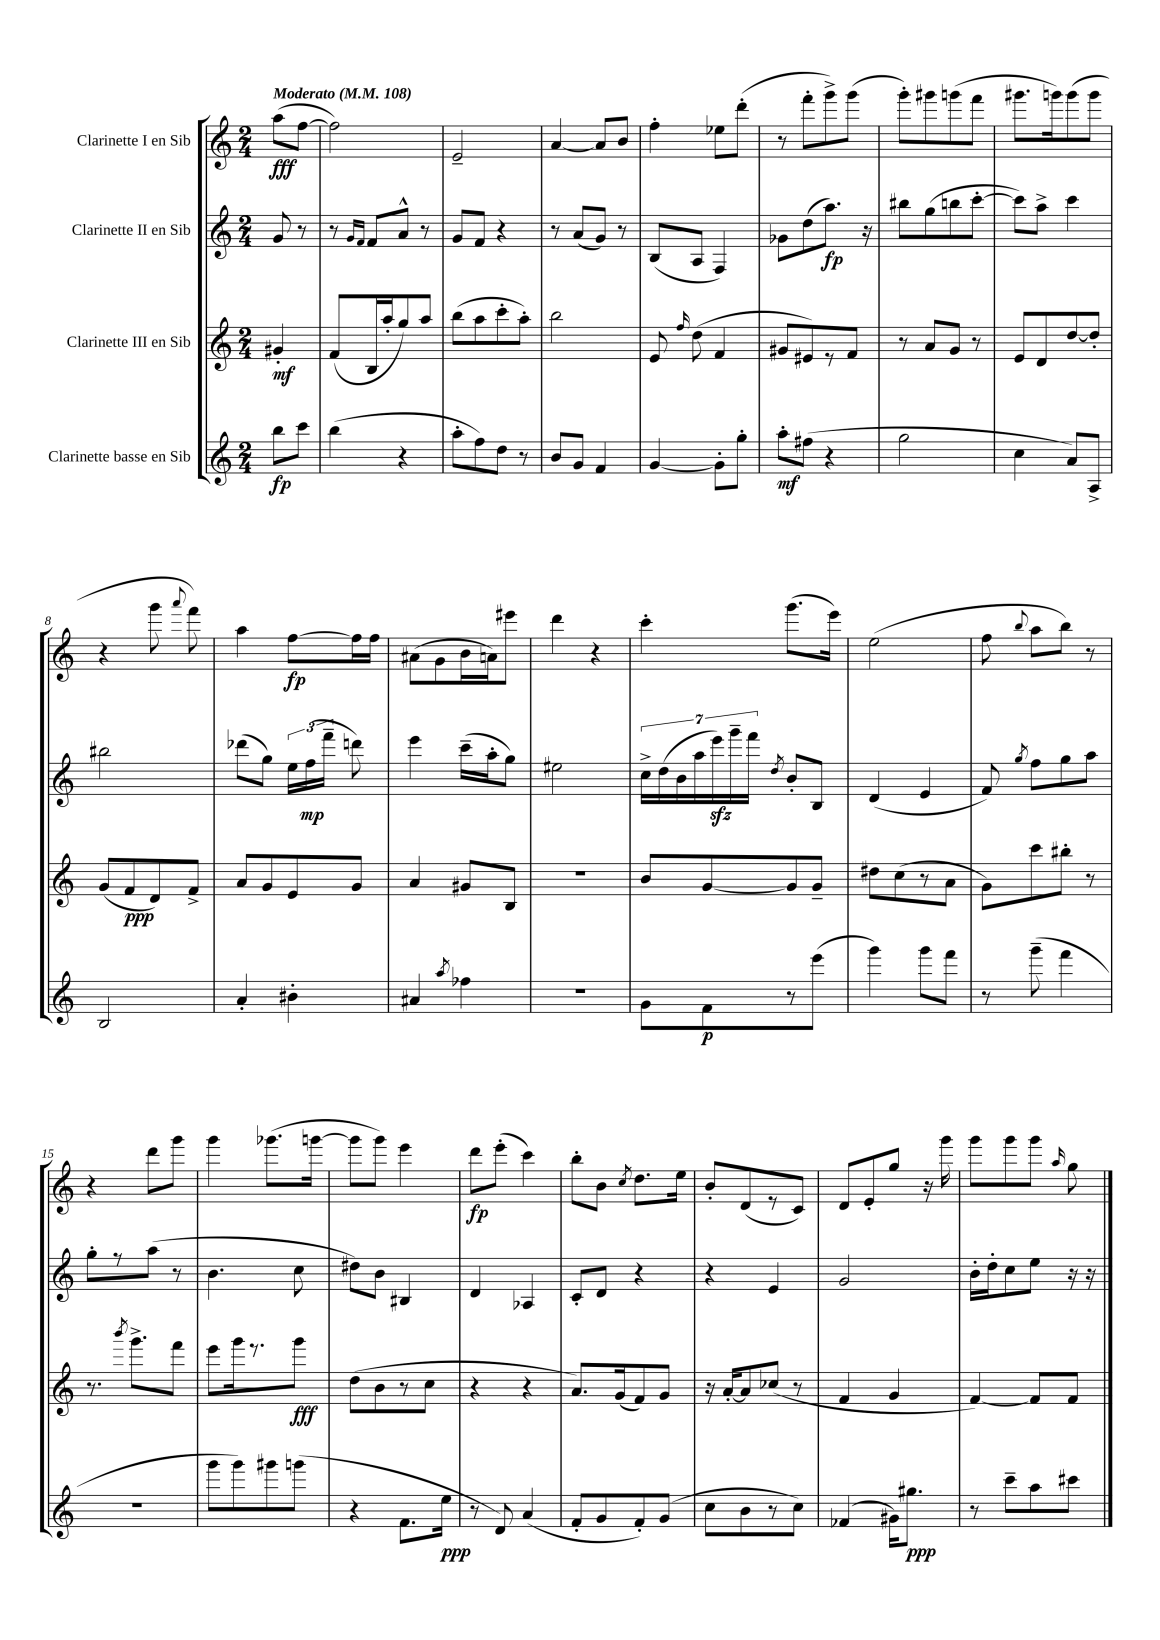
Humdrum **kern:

**kern	**kern	**kern	**kern
*staff4	*staff3	*staff2	*staff1
*clefG2	*clefG2	*clefG2	*clefG2
*k[]	*k[]	*k[]	*k[]
*M2/4	*M2/4	*M2/4	*M2/4
*MM108	*MM108	*MM108	*MM108
8bb	4g#'	8g	(8aa
8ccc	.	8r	[8ff
=	=	=	=
(4bb	(8f	8r	2ff])
.	.	16qqg	.
.	.	16qqf	.
.	16B	8f	.
.	16aa'	.	.
4r	8gg)	8a^^	.
.	8aa	8r	.
=	=	=	=
8aa'	(8bb	8g	2e~
8ff)	8aa	8f	.
8dd	8ccc'	4r	.
8r	8aa')	.	.
=	=	=	=
8b	2bb	8r	[4a
8g	.	(8a	.
4f	.	8g)	8a]
.	.	8r	8b
=	=	=	=
[4g	8e	(8B	4ff'
.	16qqff	.	.
.	(8dd	8A	.
8g']	4f	4F)	8ee-
8gg'	.	.	(8ddd'
=	=	=	=
8aa'	8g#	8g-	8r
(8ff#	8e#)	(8dd	8fff'
4r	8r	8.aa)	8ggg^)
.	8f	.	(8ggg
.	.	16r	.
=	=	=	=
2gg	8r	8bb#	8ggg')
.	8a	(8gg	8ggg#
.	8g	8bb	(8ggg
.	8r	[8ccc'	8fff
=	=	=	=
4cc	8e	8ccc])	8.ggg#
.	8d	8aa^	.
.	.	.	16ggg)
8a)	[8dd	4ccc	(8ggg
8A^	8dd']	.	8ggg
=	=	=	=
2B	(8g	2bb#	4r
.	8f	.	.
.	8d)	.	8ggg
.	.	.	8qqaaa
.	8f^	.	8fff)
=	=	=	=
4a'	8a	(8ddd-	4aa
.	8g	8gg)	.
4b#'	8e	24ee	[8ff
.	.	(24ff	.
.	.	24fff~	.
.	8g	8ddd)	16ff]
.	.	.	16ff
=	=	=	=
4a#	4a	4eee	(8a#
.	.	.	8g
8qaa	.	.	.
4ff-	8g#	(16ccc~	16b
.	.	16aa'	16a)
.	8B	8gg)	8eee#
=	=	=	=
2r	2r	2ee#	4ddd
.	.	.	4r
=	=	=	=
8g	8b	28cc^	4ccc'
.	.	(28dd	.
.	.	28b	.
.	.	28aa	.
8f	[8g	.	.
.	.	28eee)	.
.	.	28ggg~	.
.	.	28fff	.
.	.	8qdd	.
8r	8g]	8b'	(8.ggg
(8eee	8g~	8B	.
.	.	.	16eee)
=	=	=	=
4ggg)	8dd#	(4d	(2ee
.	(8cc	.	.
8ggg	8r	4e	.
8fff	8a	.	.
=	=	=	=
8r	8g)	8f)	8ff
.	.	8qgg	8qqbb
(8ggg~	8ccc	8ff	8aa
4fff	8bb#'	8gg	8bb)
.	8r	8aa	8r
=	=	=	=
2r	8.r	8gg'	4r
.	.	8r	.
.	8qbbb	.	.
.	8.ggg^	.	.
.	.	(8aa	8ddd
.	8fff	8r	8ggg
=	=	=	=
8ggg	8eee	4.b	4ggg
8ggg)	16ggg	.	.
.	8.r	.	.
8ggg#	.	.	(8.ggg-
(8ggg	8ggg	8cc	.
.	.	.	[16ggg
=	=	=	=
4r	(8dd	8dd#)	8ggg]
.	8b	8b	8ggg)
8.f	8r	4B#	4eee
.	8cc	.	.
16ee	.	.	.
=	=	=	=
8r	4r	4d	8ddd
8d)	.	.	(8eee'
(4a	4r	4A-	4ccc)
=	=	=	=
8f'	8.a)	8c'	8bb'
8g	.	8d	8b
.	(16g	.	.
.	.	.	8qcc
8f')	8f)	4r	8.dd
(8g	8g	.	.
.	.	.	16ee
=	=	=	=
8cc	16r	4r	8b'
.	[16a'	.	.
8b	8a]	.	(8d
8r	(8cc-	4e	8r
8cc)	8r	.	8c)
=	=	=	=
(4f-	4f	2g	8d
.	.	.	8e'
16g#)	4g	.	8gg
8.gg#	.	.	.
.	.	.	16r
.	.	.	16ggg
=	=	=	=
8r	[4f)	16b'	8ggg
.	.	16dd'	.
8ccc~	.	8cc	8ggg
8aa	8f]	8ee	8ggg
.	.	.	16qqaa
8ccc#	8f	16r	8gg
.	.	16r	.
==	==	==	==
*-	*-	*-	*-
